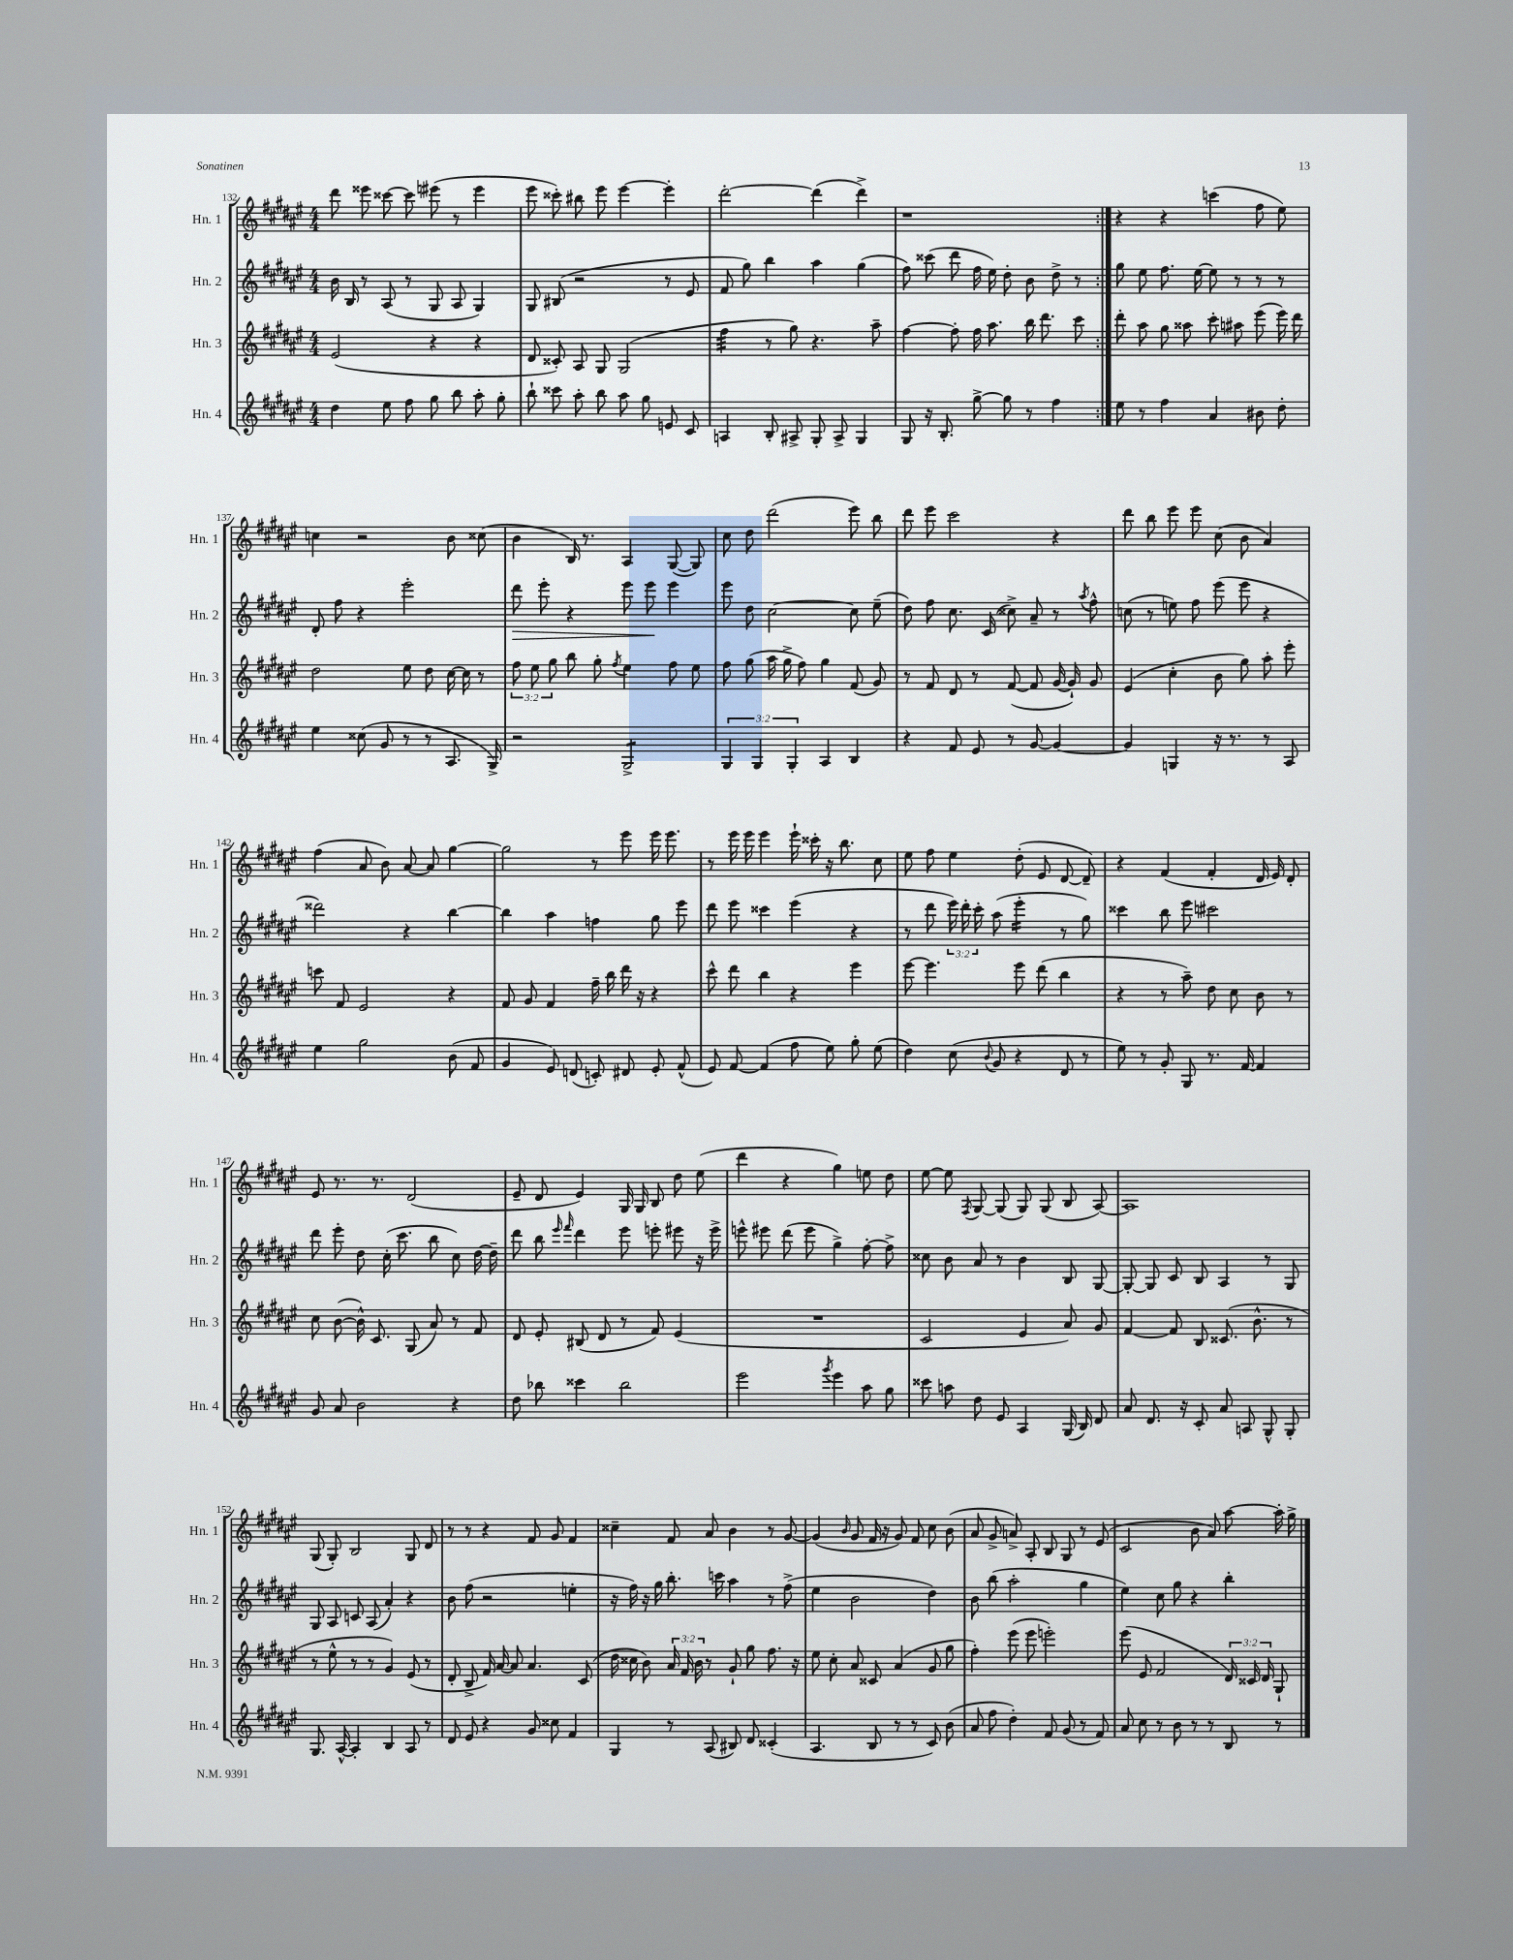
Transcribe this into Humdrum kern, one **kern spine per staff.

**kern	**kern	**kern	**kern
*staff4	*staff3	*staff2	*staff1
*clefG2	*clefG2	*clefG2	*clefG2
*k[f#c#g#d#a#e#]	*k[f#c#g#d#a#e#]	*k[f#c#g#d#a#e#]	*k[f#c#g#d#a#e#]
*M4/4	*M4/4	*M4/4	*M4/4
4dd#\	(2e#/	16b\	8ddd#\
.	.	16B/	.
.	.	8r	8eee##\
8ee#\	.	(8A#/	[8ccc##\
8ff#\	.	8r	8ccc##\]
8gg#\	4r	8G#/	(8eee#\
8bb\	.	8A#/	8r
8aa#'\	4r	4G#/)	4eee#\
8gg#'\	.	.	.
=	=	=	=
8bb`\	8d#/	8G#/	8eee#\
8ccc##\	8c##'/)	(8B#/	8ccc##'\)
8aa#'\	8A#/	2r	8bb#\
8bb\	8G#/	.	8eee#\
8aa#\	(2G#/	.	[4eee#\
8gg#\	.	.	.
8e/	.	8r	4eee#'\]
8c#/	.	8e#/	.
=	=	=	=
4A/	4ff#\	8f#/	[2ddd#'\
.	.	8gg#\)	.
8B'/	8r	4bb\	.
8A#^/	8gg#\)	.	.
8G#'/	4.r	4aa#\	(4ddd#\]
8A#^/	.	.	.
4G#/	.	(4gg#\	4ddd#^\)
.	8aa#~\	.	.
=	=	=	=
8G#/	[4ff#\	8ff#\)	1r
16r	.	(8ccc##\	.
8.B'/	.	.	.
.	8ff#'\]	8ddd#\	.
[8gg#^\	16ff#\	16ff#\	.
.	8.aa#\	16ee#\)	.
8gg#\]	.	8dd#'\	.
8r	16bb\	8b\	.
.	8.ddd#\	.	.
4ff#\	.	8dd#^\	.
.	8ccc#\	8r	.
=:|!	=:|!	=:|!	=:|!
8ee#\	8ddd#'\	8gg#\	4r
8r	8aa#\	8ee#\	.
4ff#\	8gg#\	8.ff#\	4r
.	8aa##\	.	.
.	.	[16ee#\	.
4a#/	8ccc#'\	8ee#\]	(4ccc\
.	8aa#\	8r	.
8b#\	(8eee#\	8r	8ff#\
8dd#'\	16eee#\)	8r	8ee#\)
.	16ddd#\	.	.
=	=	=	=
4ee#\	2dd#\	8d#'/	4cc\
.	.	8ff#\	.
(8cc##\	.	4r	2r
8g#/	.	.	.
8r	8ee#\	2eee#'\	.
8r	8dd#\	.	.
8.A#/	[16cc#\	.	8b\
.	16cc#\]	.	.
.	8r	.	(8cc##\
16G#^/)	.	.	.
=	=	=	=
2r	12ff#\	8ddd#\	4b\
.	12ee#\	.	.
.	.	8eee#'\	.
.	12gg#\	.	.
.	8bb\	4r	16B/)
.	.	.	8.r
.	8gg#'\	.	.
.	8qff#/	.	.
2G#^/	4ee#\	8eee#\	4A#/
.	.	8eee#\	.
.	8ff#\	4eee#\	([8G#/
.	8ee#\	.	8G#/])
=	=	=	=
6G#/	8ff#\	8eee#\	8cc#\
.	(8gg#\	8dd#\	8dd#\
6G#/	.	.	.
.	16aa#\	[2cc#\	(2ddd#\
.	16gg#^\	.	.
6G#'/	.	.	.
.	8ff#\)	.	.
4A#/	4gg#\	.	.
4B/	(8f#/	8cc#\]	8eee#\)
.	8g#/)	(8ee#~\	8bb\
=	=	=	=
4r	8r	8dd#\)	8ddd#\
.	8f#/	8ff#\	8eee#\
8f#/	8d#/	8.cc#\	2ccc#\
8e#/	8r	.	.
.	.	(16c#/	.
8r	([8f#/	8cc##^\)	.
[8g#/	8f#/]	8a#~/	.
4g#/_	[16g#/	8r	4r
.	16g#`/])	.	.
.	.	8qaa#/	.
.	8g#/	8ff#^^\	.
=	=	=	=
4g#/]	(4e#/	(8cc\	8ddd#\
.	.	8r	8bb\
4G/	4cc#'\	8ee\)	8eee#\
.	.	8ff#\	8eee#\
16r	8b\	(8eee#\	(8cc#\
8.r	.	.	.
.	8gg#\)	8eee#\	8b\
8r	8aa#'\	4r	4a#/)
8A#/	8eee#'\	.	.
=	=	=	=
4ee#\	8ccc\	2ddd##\)	(4ff#\
.	8f#/	.	.
2gg#\	2e#/	.	8a#/
.	.	.	8b\)
.	.	4r	[8a#/
.	.	.	8a#/]
(8b\	4r	[4bb\	[4gg#\
8f#/	.	.	.
=	=	=	=
4g#/	8f#/	4bb\]	2gg#\]
.	8g#/	.	.
8e#/)	4f#/	4aa#\	.
(8d/	.	.	.
8c'/)	16ff#~\	4ff\	8r
.	16bb\	.	.
8d#/	16ddd#\	.	8eee#\
.	16r	.	.
8e#'/	4r	8gg#\	16eee#\
.	.	.	8.eee#\
(8f#^^/	.	8eee#\	.
=	=	=	=
8e#/)	8ccc#^^\	8ddd#\	8r
[8f#/	8ddd#\	8eee#\	16eee#\
.	.	.	16eee#\
(4f#/]	4bb\	4ccc##\	4eee#\
8ff#\	4r	(4eee#\	16eee#`\
.	.	.	16ccc##'\
8ee#\)	.	.	16r
.	.	.	8.bb\
8gg#'\	4eee#\	4r	.
(8ee#\	.	.	8cc#\
=	=	=	=
4dd#\)	[8eee#\	8r	8ee#\
.	4.eee#\]	8ddd#\	8ff#\
(8cc#\	.	24eee#\)	4ee#\
.	.	24ddd#'\	.
.	.	24ccc#'\	.
8qqb/	.	.	.
8g#/	.	(8aa#\	.
4r	8eee#\	4eee#'\	(8dd#'\
.	(8ddd#\	.	8e#/
8d#/	4bb\	8r	[8d#/
8r	.	8gg#\)	8d#~/])
=	=	=	=
8ee#\)	4r	4ccc##\	4r
8r	.	.	.
8g#'/	8r	8bb\	(4f#/
8G#/	8aa#~\)	8eee#\	.
8.r	8dd#\	2ccc#\	4f#'/
.	8cc#\	.	.
[16f#/	.	.	.
4f#/]	8b\	.	16d#/
.	.	.	16e#/)
.	8r	.	8d#'/
=	=	=	=
8g#/	8cc#\	8ddd#\	8e#/
8a#/	([8b\	8eee#'\	8.r
2b\	16b^^\])	8dd#\	.
.	8.c#/	.	8.r
.	.	(16cc#'\	.
.	.	8.ccc#\	.
.	(8G#/	.	(2d#/
.	8a#/)	8bb\	.
4r	8r	8cc#\)	.
.	8f#/	[16dd#\	.
.	.	16dd#~\]	.
=	=	=	=
8dd#\	8d#/	8ddd#\	8e#~/
8bb-\	8e#'/	8bb\	8d#/
.	.	16qqeee#/	.
.	.	16qqfff#/	.
4ccc##\	(8B#/	4ddd#\	4e#/)
.	8d#/	.	.
2bb-\	8r	8eee#\	16G#/
.	.	.	16G#/
.	8f#/)	8eee'\	8B/
.	(4e#/	8eee#\	8dd#\
.	.	16r	(8ee#\
.	.	16eee#^\	.
=	=	=	=
2eee#\	1r	8eee^^\	4ddd#\
.	.	8eee#\	.
.	.	(8ddd#\	4r
.	.	8eee#\	.
8qggg#/	.	.	.
4eee#\	.	4gg#^\)	4gg#\)
8aa#\	.	[8ff#'\	8ee\
8gg#\	.	8ff#^\]	8dd#\
=	=	=	=
8ccc##\	2c#/	8cc##\	[8ee#\
8aa\	.	8b\	8ee#\]
.	.	.	8qF#/
8dd#\	.	8a#/	[8G#/
8e#/	.	8r	(8G#/]
4A#/	4e#/	4b\	8G#/)
.	.	.	(8G#/
(16G#/	8a#/)	8B/	8B/
16B/)	.	.	.
8d#/	8g#/	[8G#/	[8A#/)
=	=	=	=
8a#/	[4f#/	8G#'/_	1A#]
8.d#/	.	8G#/]	.
.	8f#/]	8c#/	.
16r	.	.	.
8c#'/	8B/	8B/	.
8a#/	(8.c##/	4A#/	.
8A/	.	.	.
.	8.b^^\	.	.
8G#^^/	.	8r	.
8G#'/	8r	8G#/	.
=	=	=	=
8.G#/	8r	8G#/	(8G#/
.	8ee#^^\	8A#/	8G#'/)
[16A#^^/	.	.	.
4A#'/]	8r	8c/	2B/
.	8r	(8A#/	.
4B/	4g#/)	4a#'/)	.
8A#/	(8e#/	4r	8G#/
8r	8r	.	8d#/
=	=	=	=
8d#/	8d#'/	8b\	8r
8e#/	8B^/	(8ff#\	8r
4r	16f#/)	2r	4r
.	[16a#/	.	.
.	8a#/]	.	.
8g#/	4.a#/	.	8f#/
8cc##\	.	.	8g#/
4f#/	.	4ee'\	4f#/
.	(8c#/	.	.
=	=	=	=
4G#/	16dd#\	16r	4cc##~\
.	16cc##\	16ff#\)	.
.	8b\)	16r	.
.	.	16gg#\	.
8r	24a#/	8.bb'\	8f#/
.	24f#/	.	.
.	24b\	.	.
(8A#/	8r	.	8a#/
.	.	16ccc\	.
8B#/)	8g#`/	4aa#\	4b\
8d#/	8gg#\	.	.
(4c##'/	8.ff#\	8r	8r
.	.	(8ff#^\	[8g#/
.	16r	.	.
=	=	=	=
4.A#/	8ee#\	4ee#\	(4g#/]
.	8cc#'\	.	.
.	.	.	16qqb/
.	8a#/	2b\	8g#/
8B/	8c##/	.	16f#/
.	.	.	16r
8r	(4a#/	.	8g#/)
8r	.	.	8f#/
8c#/)	8g#/	4dd#\)	8cc#\
(8b\	8gg#\	.	(8b\
=	=	=	=
8a#/	4ff#'\)	8b\	8a#/
8ff#\	.	(8bb\	8g#^/
4dd#'\)	(8eee#\	2aa#'\	8a^/)
.	8eee#\	.	8A#'/
8f#/	2eee'\)	.	8B/
(8g#/	.	.	8G#/
8r	.	4gg#\	8r
8f#/)	.	.	(8e#/
=	=	=	=
8a#/	(8eee#\	4ee#\)	2c#/
8cc#\	8e#/	.	.
8r	2f#/	8cc#\	.
8b\	.	8gg#\	.
8r	.	4r	8b\
8r	.	.	8a#/)
8B/	24d#/)	4bb'\	[8aa#\
.	24c##/	.	.
.	24d#/	.	.
8r	8G#`/	.	16aa#'\]
.	.	.	16gg#^\
==	==	==	==
*-	*-	*-	*-
